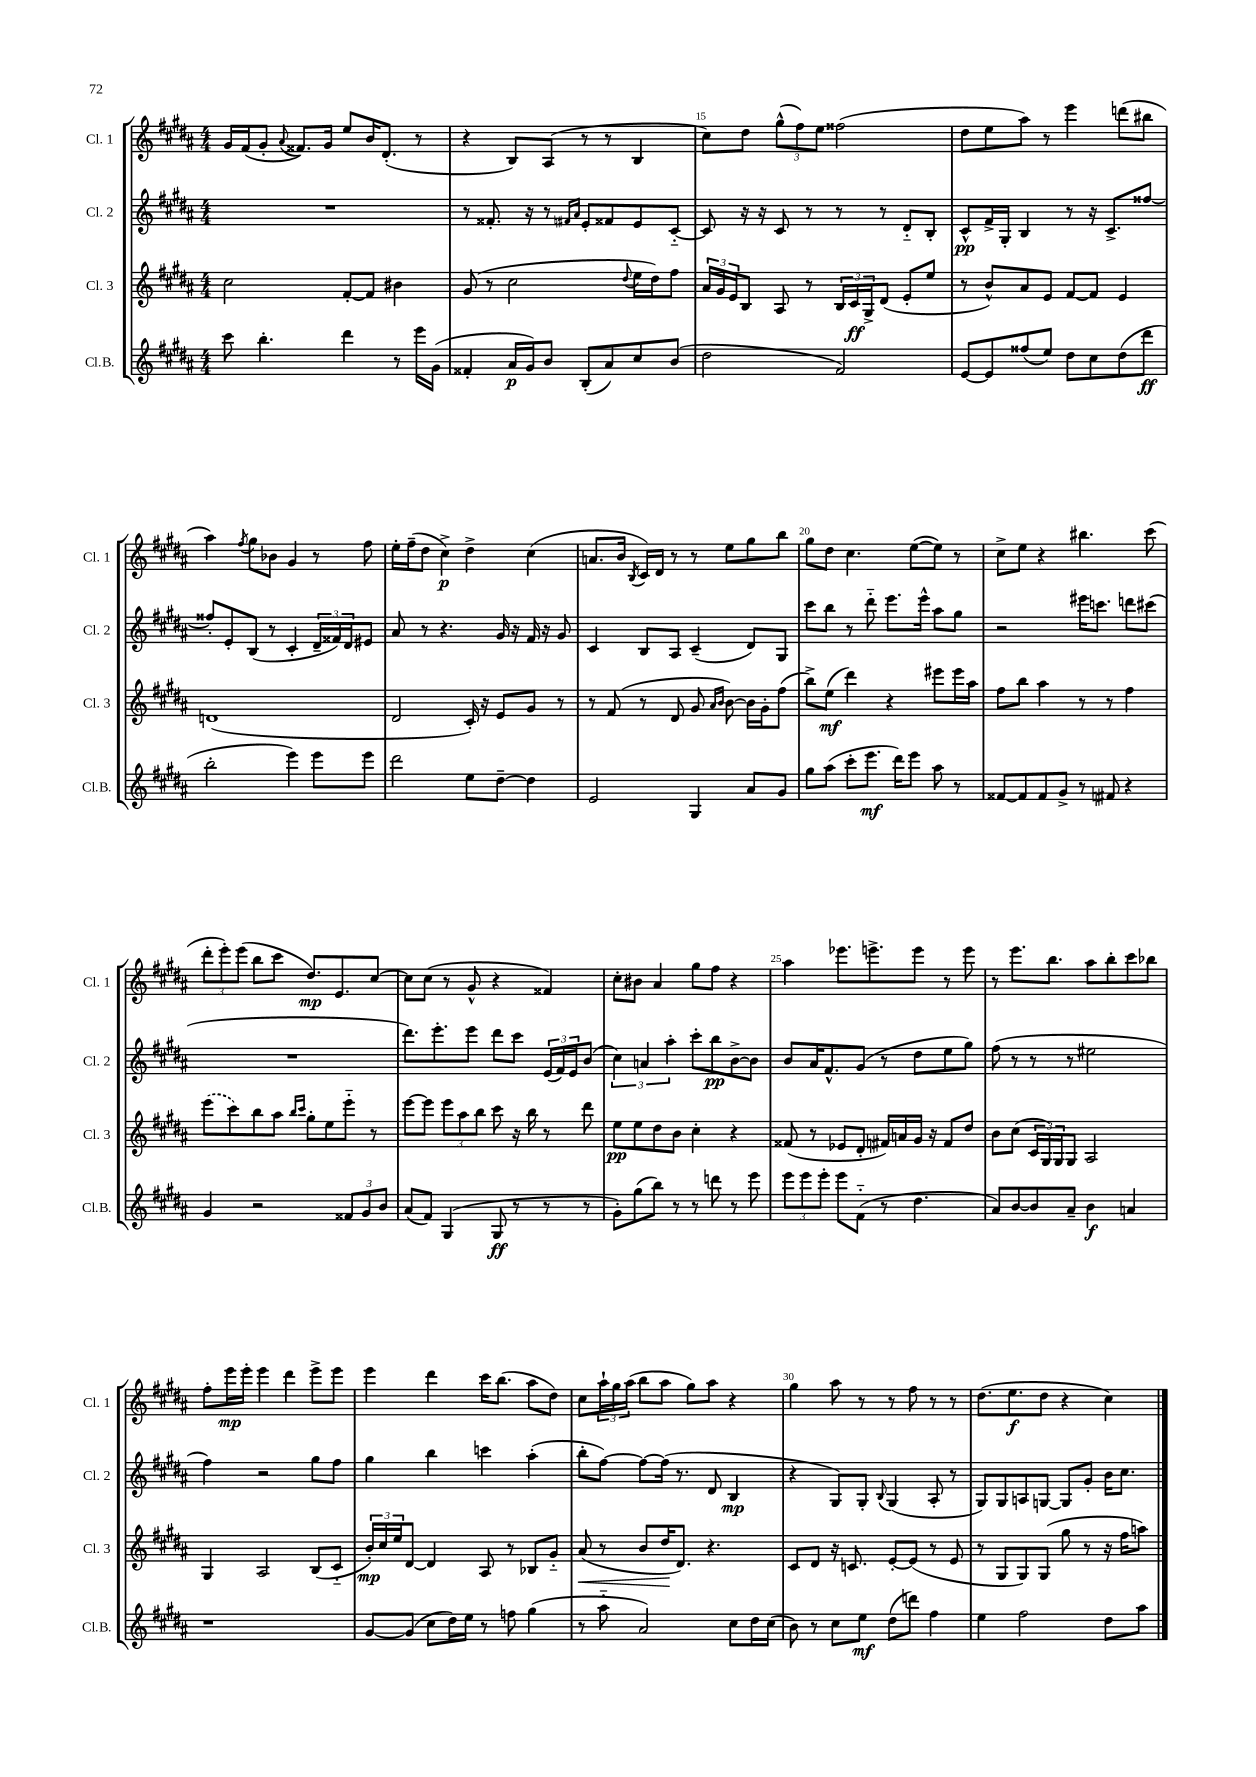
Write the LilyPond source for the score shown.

<<
\new StaffGroup <<
\new Staff = "s0" \with { instrumentName = "Cl. 1" shortInstrumentName = "Cl. 1" } {
    \clef treble \key b \major \numericTimeSignature \time 4/4
    gis'16 fis'16( gis'8-. \appoggiatura { ais'8 } fisis'8.) gis'16 e''8 b'16 dis'8.-.( r8 |
    r4 b8) ais8( r8 r8 b4 |
    cis''8) dis''8 \tuplet 3/2 { gis''8-^( fis''8) e''8 } fisis''2( |
    dis''8 e''8 ais''8) r8 e'''4 d'''8( bis''8 |
    ais''4) \acciaccatura { fis''8 } gis''8 bes'8 gis'4 r8 fis''8 |
    e''16-. fis''16--( dis''8 cis''4->\p) dis''4-> cis''4( |
    a'8. b'16 \acciaccatura { b8 } cis'16) dis'16 r8 r8 e''8 gis''8 b''8 |
    gis''8 dis''8 cis''4. e''8~( e''8) r8 |
    cis''8-> e''8 r4 bis''4. cis'''8( |
    \tuplet 3/2 { dis'''8-. e'''8-.) e'''8( } b''8 cis'''8 dis''8.\mp) e'8. cis''8~ |
    cis''8 cis''8( r8 gis'8-^ r4 fisis'4) |
    cis''8-. bis'8 ais'4 gis''8 fis''8 r4 |
    ais''4 ees'''8. e'''8.-> e'''8 r8 e'''8 |
    r8 e'''8. b''8. ais''8 b''8-. cis'''8 bes''8 |
    fis''8-. e'''16\mp e'''16-. e'''4 dis'''4 e'''8-> e'''8 |
    e'''4 dis'''4 cis'''16 b''8.( ais''8 dis''8) |
    cis''8 \tuplet 3/2 { ais''16-! gis''16 ais''16( } b''8 ais''8 gis''8) ais''8 r4 |
    gis''4 ais''8 r8 r8 fis''8 r8 r8 |
    dis''8.( e''8.\f dis''8 r4 cis''4) \bar "|." |
}
\new Staff = "s1" \with { instrumentName = "Cl. 2" shortInstrumentName = "Cl. 2" } {
    \clef treble \key b \major \numericTimeSignature \time 4/4
    R1 |
    r8 fisis'8.-. r16 r8 \grace { fis'16 ais'16 } e'8-. fisis'8 e'8 cis'8~-_ |
    cis'8 r16 r16 cis'8 r8 r8 r8 dis'8-_ b8-. |
    cis'8-^\pp fis'16-> gis16-. b4 r8 r16 cis'8.-> fisis''8~ |
    fisis''8-. e'8-. b8( r8 cis'4-. \tuplet 3/2 { dis'16-- fisis'16) dis'16 } eis'8 |
    ais'8 r8 r4. gis'16 r16 fis'16 r16 gis'8 |
    cis'4 b8 ais8 cis'4--( dis'8) gis8 |
    cis'''8 b''8 r8 dis'''8-_ e'''8. e'''16-^ ais''8 gis''8 |
    r2 eis'''16 c'''8. d'''8 cis'''8( |
    R1 |
    dis'''8.) e'''8.-. e'''8 dis'''8 cis'''8 \tuplet 3/2 { e'16( fis'16) e'16 } b'8( |
    \tuplet 3/2 { cis''4) a'4 ais''4-. } cis'''8-. b''8\pp b'8~-> b'8 |
    b'8 ais'16 fis'8.-^ gis'8( r8 dis''8 e''8 gis''8) |
    fis''8( r8 r8 r8 eis''2 |
    fis''4) r2 gis''8 fis''8 |
    gis''4 b''4 c'''4 ais''4-.( |
    b''8-. fis''8~) fis''8~ fis''16( r8. dis'8 b4\mp |
    r4 gis8) gis8-. \appoggiatura { b8 } gis4( ais8-. r8 |
    gis8) gis8 a8 g8~ g8 gis'8-. b'16 cis''8. \bar "|." |
}
\new Staff = "s2" \with { instrumentName = "Cl. 3" shortInstrumentName = "Cl. 3" } {
    \clef treble \key b \major \numericTimeSignature \time 4/4
    cis''2 fis'8~-. fis'8 bis'4 |
    gis'8( r8 cis''2 \appoggiatura { dis''8 } e''16 dis''16) fis''8 |
    \tuplet 3/2 { ais'16 gis'16 e'16 } b8 ais8 r8 \tuplet 3/2 { b16 cis'16\ff gis16-> } dis'8( e'8-. e''8 |
    r8 b'8-^) ais'8 e'8 fis'8~ fis'8 e'4 |
    d'1( |
    dis'2 cis'16-.) r16 e'8 gis'8 r8 |
    r8 fis'8( r8 dis'8 gis'8 \grace { ais'16 b'16 } b'8~) b'16 gis'16-. fis''8( |
    b''8->) e''8\mf( dis'''4) r4 eis'''8 eis'''16 ais''16 |
    fis''8 b''8 ais''4 r8 r8 fis''4 |
    \once \slurDashed e'''8( cis'''8) b''8 ais''8 \grace { b''16 cis'''16 } gis''8-. e''8 e'''8-_ r8 |
    e'''8~ e'''8 \tuplet 3/2 { e'''8 ais''8 b''8 } cis'''8 r16 b''16 r8 dis'''8 |
    e''8\pp e''8 dis''8 b'8 cis''4-. r4 |
    fisis'8( r8 ees'8 dis'8-. fis'16) a'16 gis'16 r16 fis'8 dis''8 |
    b'8 cis''8( \tuplet 3/2 { cis'16 gis16) gis16 } gis8 ais2 |
    gis4 ais2 b8( cis'8-_ |
    \tuplet 3/2 { b'16-.\mp) cis''16 e''16 } dis'8~ dis'4 ais8 r8 bes8 gis'8-_ |
    ais'8\<( r8 b'8 dis''16\! dis'8.) r4. |
    cis'8 dis'8 r16 c'8. e'8~-. e'8( r8 e'8 |
    r8 gis8 gis8) gis8( gis''8 r8 r16 fis''16 a''8) \bar "|." |
}
\new Staff = "s3" \with { instrumentName = "Cl.B." shortInstrumentName = "Cl.B." } {
    \clef treble \key b \major \numericTimeSignature \time 4/4
    cis'''8 b''4.-. dis'''4 r8 e'''16 gis'16( |
    fisis'4-. ais'16\p gis'16) b'8 b8-.( ais'8) cis''8 b'8( |
    dis''2 fis'2) |
    e'8~ e'8 fisis''8( e''8) dis''8 cis''8 dis''8( dis'''8\ff |
    b''2-. e'''4) e'''8 e'''8 |
    dis'''2 e''8 dis''8~-- dis''4 |
    e'2 gis4 ais'8 gis'8 |
    gis''8 ais''8( cis'''8-. e'''8.\mf dis'''16) e'''8 ais''8 r8 |
    fisis'8~ fisis'8 fisis'8 gis'8-> r8 fis'8 r4 |
    gis'4 r2 \tuplet 3/2 { fisis'8 gis'8 b'8 } |
    ais'8( fis'8) gis4( gis8\ff r8 r8 r8 |
    gis'8-.) gis''8( b''8) r8 r8 d'''8 r8 e'''8 |
    \tuplet 3/2 { e'''8 e'''8 e'''8-. } e'''8 fis'8-_( r8 dis''4. |
    ais'8) b'8~ b'8 ais'8-- b'4\f a'4 |
    r1 |
    gis'8~ gis'8( cis''8 dis''16) e''16 r8 f''8 gis''4( |
    r8 ais''8-_ ais'2) cis''8 dis''16 cis''16( |
    b'8) r8 cis''8 e''8\mf dis''8( d'''8) fis''4 |
    e''4 fis''2 dis''8 ais''8 \bar "|." |
}
>>
>>
\layout { \context { \Score currentBarNumber = #13 \override BarNumber.break-visibility = ##(#f #t #t) barNumberVisibility = #(every-nth-bar-number-visible 5) } }
